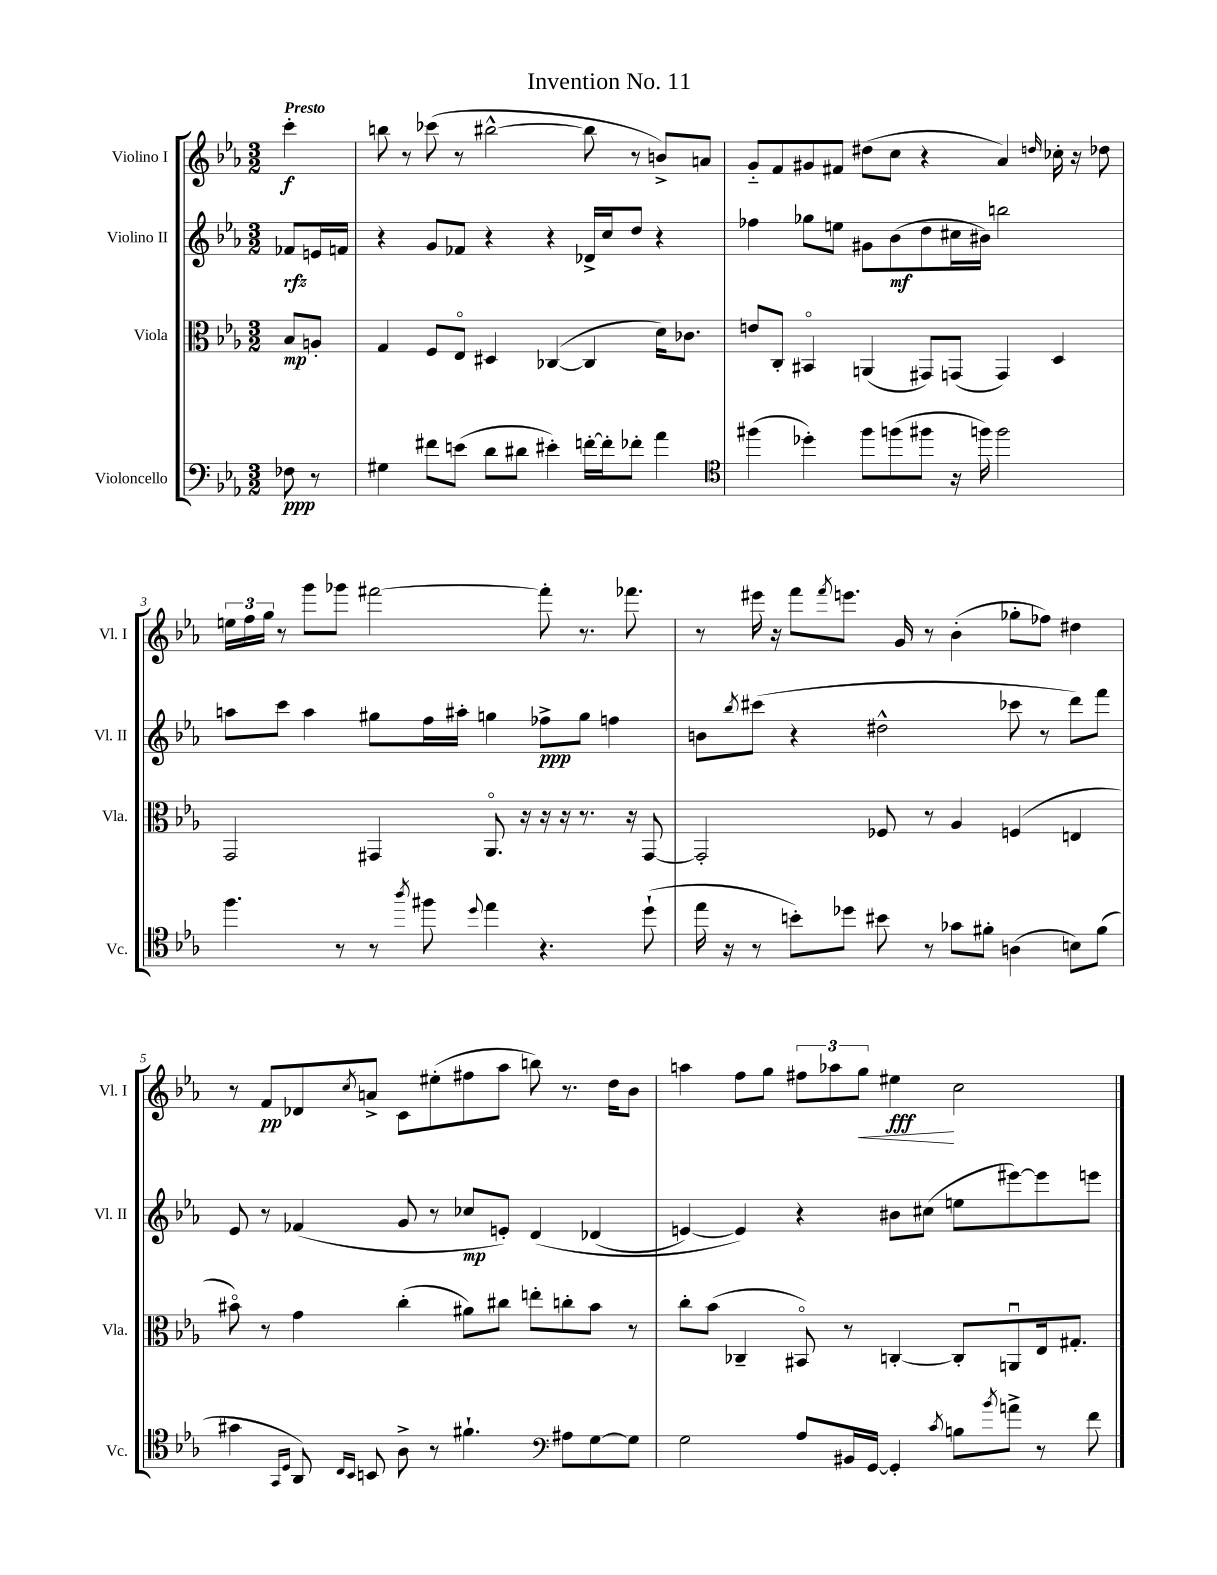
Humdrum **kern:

**kern	**dynam	**kern	**dynam	**kern	**dynam	**kern	**dynam
*part4	*part4	*part3	*part3	*part2	*part2	*part1	*part1
*staff4	*staff4	*staff3	*staff3	*staff2	*staff2	*staff1	*staff1
*I"Violoncello	*	*I"Viola	*	*I"Violino II	*	*I"Violino I	*
*I'Vc.	*	*I'Vla.	*	*I'Vl. II	*	*I'Vl. I	*
*clefF4	*	*clefC3	*	*clefG2	*	*clefG2	*
*k[b-e-a-]	*	*k[b-e-a-]	*	*k[b-e-a-]	*	*k[b-e-a-]	*
*M3/2	*	*M3/2	*	*M3/2	*	*M3/2	*
=	=	=	=	=	=	=	=
!	!	!	!	!	!	!LO:TX:a:B:t=Presto	!
8F-X\	ppp	8B-/L	mp	8f-X/L	rfz	4ccc'\	f
8r	.	8An'/J	.	16en/L	.	.	.
.	.	.	.	16fn/JJ	.	.	.
=1	=1	=1	=1	=1	=1	=1	=1
4G#X\	.	4G/	.	4r	.	8bbn\	.
.	.	.	.	.	.	8r	.
8f#X\L	.	8F/L	.	8g/L	.	(8ccc-X\	.
(8en\J	.	8E-/J	.	8f-X/J	.	8r	.
8d\L	.	4D#X/	.	4r	.	[2bb#X^^\	.
8d#X\J	.	.	.	.	.	.	.
4e#X'\)	.	([4C-X/	.	4r	.	.	.
[16fn'\LL	.	4C-/]	.	16d-X^/LL	.	8bb#\]	.
16f'\J]	.	.	.	16cc/J	.	.	.
8f-X'\J	.	.	.	8dd/J	.	8r	.
4a-\	.	16d\KL)	.	4r	.	8bn^/L)	.
.	.	8.c-X\J	.	.	.	.	.
.	.	.	.	.	.	8an/J	.
=2	=2	=2	=2	=2	=2	=2	=2
*clefC4	*	*	*	*	*	*	*
(4ff#X\	.	8en/L	.	4ff-X\	.	8g/L	.
.	.	8C'/J	.	.	.	8f/	.
4dd-X'\)	.	4BB#X/	.	8gg-X\L	.	8g#X/	.
.	.	.	.	8een\J	.	8f#X/J	.
8ff#\L	.	(4AAn/	.	8g#X\L	.	(8dd#X\L	.
(8ffn\	.	.	.	(8b-\	mf	8cc\J	.
8ff#X\J	.	8GG#X/L)	.	8dd\	.	4r	.
16r	.	(8GGn/J	.	16cc#X\L	.	.	.
16ffn\)	.	.	.	16b#X\JJ)	.	.	.
2ff\	.	4GG/)	.	2bbn\	.	4a-/)	.
.	.	.	.	.	.	16qqddn/	.
.	.	4D/	.	.	.	16cc-X'\	.
.	.	.	.	.	.	16r	.
.	.	.	.	.	.	8dd-X\	.
!!LO:LB:g=z
=3	=3	=3	=3	=3	=3	=3	=3
4.ff\	.	2GG/	.	8aan\L	.	24een\LL	.
.	.	.	.	.	.	24ff\	.
.	.	.	.	.	.	24gg\JJ	.
.	.	.	.	8ccc\J	.	8r	.
.	.	.	.	4aa\	.	8ggg\L	.
8r	.	.	.	.	.	8ggg-X\J	.
8r	.	4GG#X/	.	8gg#X\L	.	[2fff#X\	.
8qaa-/	.	.	.	.	.	.	.
8ff#X\	.	.	.	16ff\L	.	.	.
.	.	.	.	16aa#X'\JJ	.	.	.
8qqdd/	.	.	.	.	.	.	.
4ee-\	.	8.AA-/	.	4ggn\	.	.	.
.	.	16r	.	.	.	.	.
4.r	.	16r	.	8ff-X^\L	ppp	8fff#'\]	.
.	.	16r	.	.	.	.	.
.	.	8.r	.	8gg\J	.	8.r	.
.	.	.	.	4ffn\	.	.	.
.	.	16r	.	.	.	8.fff-X\	.
(8dd`\	.	[8GG#/	.	.	.	.	.
=4	=4	=4	=4	=4	=4	=4	=4
16ee-\	.	2GG#'/]	.	8bn\L	.	8r	.
16r	.	.	.	.	.	.	.
.	.	.	.	8qbb-/	.	.	.
8r	.	.	.	(8ccc#X\J	.	16eee#X\	.
.	.	.	.	.	.	16r	.
8bn'\L)	.	.	.	4r	.	8fff\L	.
.	.	.	.	.	.	8qfff/	.
8dd-X\J	.	.	.	.	.	8.eeen\J	.
8b#X\	.	8F-X/	.	2dd#X^^\	.	.	.
.	.	.	.	.	.	16g/	.
8r	.	8r	.	.	.	8r	.
8g-X\L	.	4A-/	.	.	.	(4b-'\	.
8f#X'\J	.	.	.	.	.	.	.
(4An\	.	(4Fn/	.	8ccc-X\	.	8gg-X'\L	.
.	.	.	.	8r	.	8ff-X\J)	.
8Bn\L)	.	4En/	.	8ddd\L)	.	4dd#X\	.
(8f#\J	.	.	.	8fff\J	.	.	.
!!LO:LB:g=z
=5	=5	=5	=5	=5	=5	=5	=5
4g#X\	.	8b#X\)	.	8e-/	.	8r	.
.	.	8r	.	8r	.	8f/L	pp
16qqGG/LL	.	.	.	.	.	.	.
16qqD/JJ	.	.	.	.	.	.	.
8AA-/)	.	4g\	.	(4f-X/	.	8d-X/	.
16qqC/LL	.	.	.	.	.	.	.
16qqBB-/JJ	.	.	.	.	.	8qcc/	.
8BBn/	.	.	.	.	.	8an^/J	.
8A-^\	.	(4cc'\	.	8g/	.	8c\L	.
8r	.	.	.	8r	.	(8ee#X'\	.
4.f#X`\	.	8a#X\L)	.	8cc-X/L	mp	8ff#X\	.
.	.	8cc#X\J	.	8en'/J)	.	8aa-\J	.
.	.	8een'\L	.	(4d/	.	8bbn\)	.
*clefF4	*	*	*	*	*	*	*
8A#X\L	.	8ccn'\	.	.	.	8.r	.
[8G\	.	8b#\J	.	(4d-X/	.	.	.
.	.	.	.	.	.	16dd\KL	.
8G\J]	.	8r	.	.	.	8b-\J	.
=6	=6	=6	=6	=6	=6	=6	=6
2G\	.	8cc'\L	.	[4en/)	.	4aan\	.
.	.	(8b-\J	.	.	.	.	.
.	.	4C-X~/	.	4e/])	.	8ff\L	.
.	.	.	.	.	.	8gg\J	.
8A-/L	.	8BB#X/)	.	4r	.	12ff#X\L	.
.	.	.	.	.	.	12aa-X\	.
16BB#X/L	.	8r	.	.	.	.	.
!	!	!	!	!	!	!	!LO:HP:b
.	.	.	.	.	.	12gg\J	<
[16GG/JJ	.	.	.	.	.	.	.
4GG'/]	.	[4Cn'/	.	8b#X\L	.	4ee#X\	fff
.	.	.	.	(8cc#X\J	.	.	.
8qc/	.	.	.	.	.	.	.
8Bn\L	.	8C'/L]	.	8een\L	.	2cc\	[
8qb-/	.	.	.	.	.	.	.
8an^\J	.	8AAnu/	.	[8eee#X\)	.	.	.
8r	.	16E-/k	.	8eee#\]	.	.	.
.	.	8.G#X'/J	.	.	.	.	.
8f\	.	.	.	8eeen\J	.	.	.
==	==	==	==	==	==	==	==
*-	*-	*-	*-	*-	*-	*-	*-
